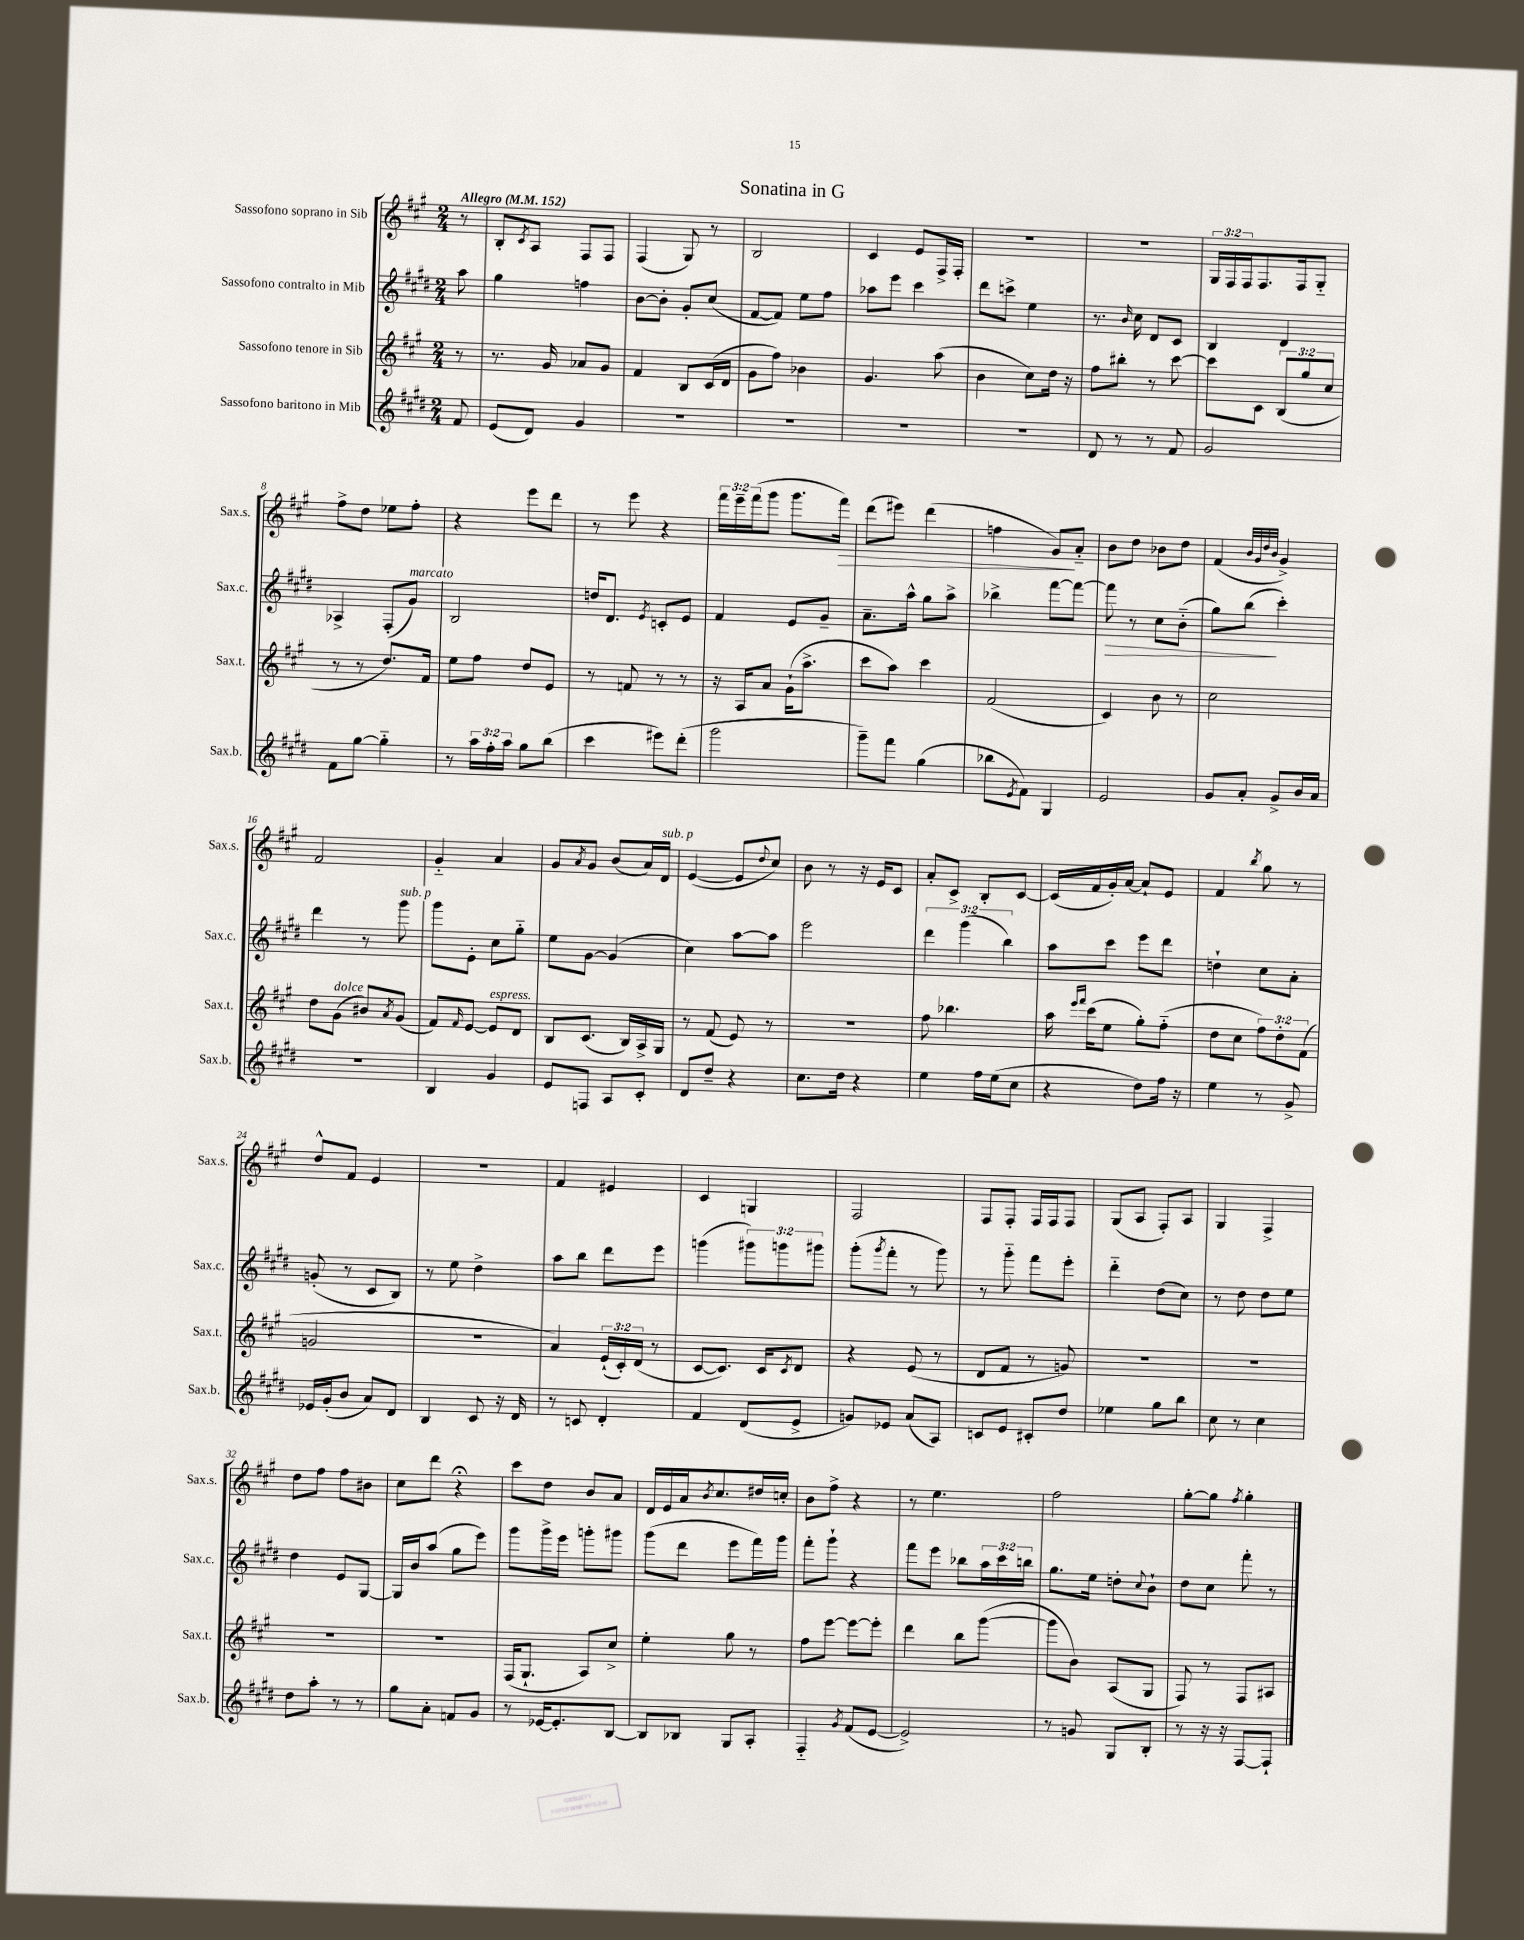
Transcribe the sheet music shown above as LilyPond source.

\header { title = "Sonatina in G" }
<<
\new StaffGroup <<
\new Staff = "s0" \with { instrumentName = "Sassofono soprano in Sib" shortInstrumentName = "Sax.s." } {
    \clef treble \key a \major \numericTimeSignature \time 2/4 \override Staff.TupletNumber.text = #tuplet-number::calc-fraction-text \partial 8 \tempo "Allegro" 4 = 152
    r8 |
    b8-. \acciaccatura { cis'8 } a8 fis8 fis8 |
    fis4( gis8) r8 |
    b2 |
    cis'4 e'8 fis16-> fis16-. |
    R2 |
    R2 |
    \tuplet 3/2 { gis16 fis16 fis16 } fis8. fis16 gis8-_ |
    fis''8-> d''8 ees''8 fis''8-. |
    r4 e'''8 d'''8 |
    r8 e'''8 r4 |
    \tuplet 3/2 { fis'''16 e'''16-- fis'''16( } gis'''8 gis'''8. fis'''16\>) |
    d'''8( eis'''8) d'''4( |
    f''4 gis'8\!) a'8-_ |
    b'8 d''8 bes'8 d''8 |
    fis'4( \grace { b'32 gis'32 d''32 b'32 } gis'4->) |
    fis'2 |
    gis'4-_ a'4 |
    gis'8 \acciaccatura { a'8 } gis'8 b'8( a'16) d'16^\markup { \italic "sub. p" } |
    e'4~( e'8 \appoggiatura { d''8 } cis''8) |
    b'8 r8 r16 e'16 cis'8 |
    a'8-. cis'8-> b8-. cis'8~ |
    cis'16( fis'16 gis'16-.) a'16~ a'8-! e'8 |
    fis'4 \acciaccatura { b''8 } gis''8 r8 |
    d''8-^ fis'8 e'4 |
    R2 |
    fis'4 eis'4 |
    cis'4 g4 |
    fis2 |
    fis8 fis8-. fis16 fis16 fis8 |
    gis8( a8 fis8-.) a8 |
    gis4 fis4-> |
    d''8 fis''8 fis''8 bis'8 |
    cis''8 d'''8 r4\fermata |
    cis'''8 d''8 b'8 a'8 |
    d'16 e'16 a'16 \acciaccatura { b'8 } cis''8. dis''16 c''16-. |
    b'8 fis''8-> r4 |
    r8 e''4. |
    fis''2 |
    gis''8~-. gis''8 \acciaccatura { fis''8 } gis''4-. \bar "|." |
}
\new Staff = "s1" \with { instrumentName = "Sassofono contralto in Mib" shortInstrumentName = "Sax.c." } {
    \clef treble \key e \major \numericTimeSignature \time 2/4 \override Staff.TupletNumber.text = #tuplet-number::calc-fraction-text \partial 8
    a''8 |
    gis''4 f''4 |
    b'8~ b'8-. gis'8-. cis''8( |
    fis'8~ fis'8) e''8 fis''8 |
    aes''8 e'''8 cis'''4 |
    dis'''8 c'''8-> e''4 |
    r8. \grace { b'16 } cis''16 dis'8 cis'8 |
    b4 dis'4 |
    aes4-> fis8-.( gis'8^\markup { \italic "marcato" }) |
    b2 |
    d''16 dis'8. \acciaccatura { e'8 } c'8-. e'8 |
    fis'4 e'8 gis'8-- |
    a'8.-- a''16-^ gis''8 a''8-> |
    bes''4-> fis'''8~ fis'''8~ |
    fis'''8\> r8 cis''8 b'8-_( |
    gis''8) b''8\!( cis'''4-.) |
    dis'''4 r8 gis'''8^\markup { \italic "sub. p" } |
    gis'''8 e'8-. cis''8 gis''8-_ |
    e''8 gis'8~ gis'4( |
    cis''4) a''8~ a''8 |
    e'''2 |
    \tuplet 3/2 { dis'''4 gis'''4( b''4) } |
    a''8 cis'''8 e'''8 dis'''8 |
    d''4-! cis''8 a'8-. |
    g'8-.( r8 cis'8 b8) |
    r8 e''8 dis''4-> |
    a''8 b''8 dis'''8 e'''8 |
    g'''4( \tuplet 3/2 { gis'''8) g'''8 gis'''8 } |
    gis'''8-.( \acciaccatura { gis'''8 } fis'''8-. r8 gis'''8) |
    r8 gis'''8-_ fis'''8 e'''8-. |
    dis'''4-_ dis''8( cis''8) |
    r8 dis''8 dis''8 e''8 |
    dis''4 e'8 gis8~ |
    gis16 b'16 a''8( gis''8 e'''8) |
    gis'''8 gis'''16-> e'''16 g'''8-. gis'''8 |
    gis'''8( dis'''8 e'''8 fis'''16) gis'''16 |
    fis'''8-. gis'''8-! r4 |
    fis'''8 e'''8 bes''8 \tuplet 3/2 { a''16 cis'''16 b''16 } |
    gis''8. e''16 d''8-. \appoggiatura { cis''8 } b'8-! |
    dis''8 cis''8 fis'''8-. r8 \bar "|." |
}
\new Staff = "s2" \with { instrumentName = "Sassofono tenore in Sib" shortInstrumentName = "Sax.t." } {
    \clef treble \key a \major \numericTimeSignature \time 2/4 \override Staff.TupletNumber.text = #tuplet-number::calc-fraction-text \partial 8
    r8 |
    r8. gis'16 aes'8 gis'8 |
    fis'4 b8 cis'16( d'16 |
    gis'8 fis''8) bes'4 |
    gis'4. a''8( |
    b'4 cis''8) d''16 r16 |
    fis''8 bis''8-. r8 cis'''8~ |
    cis'''8 cis'8 \tuplet 3/2 { b8( gis''8 cis''8 } |
    r8 r8 d''8.) fis'16 |
    e''8 fis''8 d''8 e'8 |
    r8 f'8 r8 r8 |
    r16 a16 a'8 gis'16-!( a''8.-> |
    cis'''8 a''8) cis'''4 |
    fis'2( |
    cis'4) b'8 r8 |
    cis''2 |
    d''8 gis'8^\markup { \italic "dolce" }( bis'8) \acciaccatura { a'8 } gis'8( |
    fis'8) \grace { fis'16 } e'8~ e'8^\markup { \italic "espress." } d'8 |
    b8 cis'8.( b16) a16-> gis16 |
    r8 fis'8( e'8) r8 |
    R2 |
    fis''8 bes''4. |
    a''16 \grace { e'''16 fis'''16 } cis'''16( e''8 gis''8-.) fis''8-_( |
    d''8 cis''8 \tuplet 3/2 { fis''8) d''8-. fis'8( } |
    g'2 |
    r2 |
    a'4) \tuplet 3/2 { e'16-!( cis'16-.) d'16( } r8 |
    cis'8~ cis'8.) cis'16 \acciaccatura { cis'8 } d'8 |
    r4 e'8( r8 |
    d'8 fis'8 r8 g'8) |
    R2 |
    R2 |
    R2 |
    R2 |
    fis16( gis8.-! a8) cis''8-> |
    e''4-. gis''8 r8 |
    fis''8 e'''8~ e'''8~ e'''8-. |
    d'''4 b''8 gis'''8~( |
    gis'''8 b'8) a8( gis8 |
    fis8) r8 fis8 ais8 \bar "|." |
}
\new Staff = "s3" \with { instrumentName = "Sassofono baritono in Mib" shortInstrumentName = "Sax.b." } {
    \clef treble \key e \major \numericTimeSignature \time 2/4 \override Staff.TupletNumber.text = #tuplet-number::calc-fraction-text \partial 8
    fis'8 |
    e'8( dis'8) gis'4 |
    R2 |
    R2 |
    R2 |
    R2 |
    dis'8 r8 r8 fis'8 |
    gis'2 |
    fis'8 gis''8~ gis''4-_ |
    r8 \tuplet 3/2 { a''16 fis''16-. a''16 } gis''8 b''8( |
    cis'''4 eis'''8) dis'''8-.( |
    gis'''2 |
    gis'''8--) fis'''8 gis''4( |
    bes''8 \acciaccatura { e'8 } fis'8) gis4 |
    e'2 |
    gis'8 a'8-. gis'8-> b'16 a'16 |
    r2 |
    b4 gis'4 |
    e'8 f8 a8 cis'8-. |
    dis'8 dis''8-- r4 |
    cis''8. dis''16 r4 |
    e''4 fis''16 e''16( cis''8 |
    r4 dis''8) fis''16 r16 |
    e''4 r8 gis'8-> |
    ees'16 gis'16-.( b'8 a'8) dis'8 |
    b4 cis'8 r16 dis'16 |
    r8 c'8 dis'4-. |
    fis'4 dis'8( e'8-> |
    g'8) ees'8 a'8( a8) |
    c'8 e'8 cis'8-. dis''8 |
    ees''4 gis''8 b''8 |
    cis''8 r8 cis''4 |
    dis''8 a''8-. r8 r8 |
    gis''8 a'8-. f'8 gis'8 |
    r8 ees'16~ ees'8.-. b8~ |
    b8 bes8 gis8 a8-. |
    fis4-_ \acciaccatura { gis'8 } fis'8( e'8~ |
    e'2->) |
    r8 g'8 gis8 b8-. |
    r8 r16 r16 fis8~ fis8-! \bar "|." |
}
>>
>>
